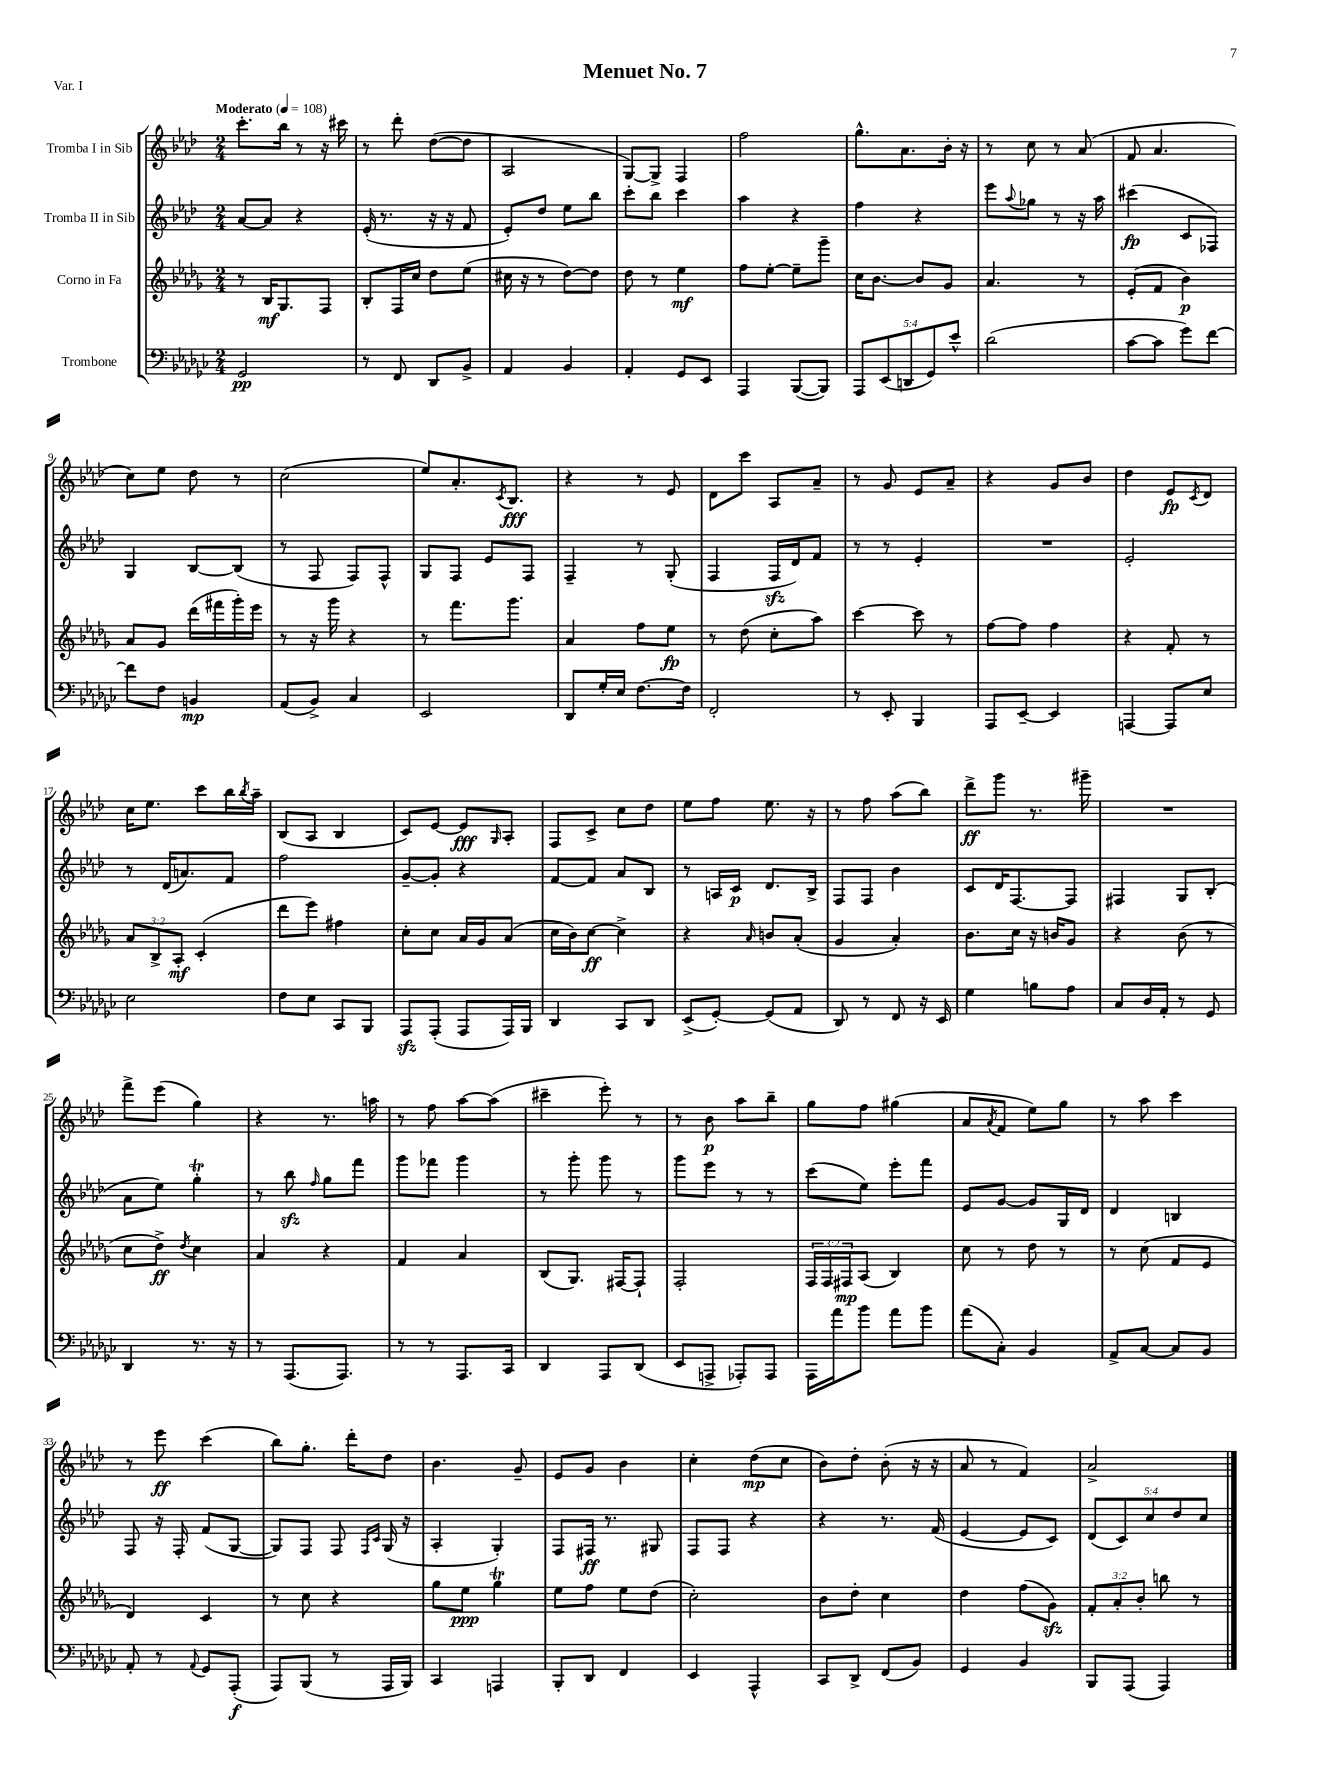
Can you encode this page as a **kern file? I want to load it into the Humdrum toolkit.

**kern	**dynam	**kern	**dynam	**kern	**dynam	**kern	**dynam
*part4	*part4	*part3	*part3	*part2	*part2	*part1	*part1
*staff4	*staff4	*staff3	*staff3	*staff2	*staff2	*staff1	*staff1
*I"Trombone	*	*I"Corno in Fa	*	*I"Tromba II in Sib	*	*I"Tromba I in Sib	*
*clefF4	*	*clefG2	*	*clefG2	*	*clefG2	*
*k[b-e-a-d-g-c-]	*	*k[b-e-a-d-g-]	*	*k[b-e-a-d-]	*	*k[b-e-a-d-]	*
*M2/4	*	*M2/4	*	*M2/4	*	*M2/4	*
*MM108	*	*MM108	*	*MM108	*	*MM108	*
=1	=1	=1	=1	=1	=1	=1	=1
!	!	!	!	!	!	!LO:TX:a:B:t=Moderato	!
2GG-/	pp	8r	.	[8a-/L	.	8.ccc'\L	.
.	.	16B-/KL	mf	8a-/J]	.	.	.
.	.	8.G-/	.	.	.	16bb-\Jk	.
.	.	.	.	4r	.	8r	.
.	.	8F/J	.	.	.	16r	.
.	.	.	.	.	.	16ccc#X\	.
=2	=2	=2	=2	=2	=2	=2	=2
8r	.	8B-'/L	.	(16e-'/	.	8r	.
.	.	.	.	8.r	.	.	.
8FF/	.	16F/L	.	.	.	8ddd-'\	.
.	.	16cc/JJ	.	.	.	.	.
8DD-/L	.	8dd-\L	.	16r	.	([8dd-\L	.
.	.	.	.	16r	.	.	.
8BB-^/J	.	(8ee-\J	.	8f/	.	8dd-\J]	.
=3	=3	=3	=3	=3	=3	=3	=3
4AA-/	.	16cc#X\	.	8e-'/L)	.	2A-/	.
.	.	16r	.	.	.	.	.
.	.	8r	.	8dd-/J	.	.	.
4BB-/	.	[8dd-\L)	.	8ee-\L	.	.	.
.	.	8dd-\J]	.	8bb-\J	.	.	.
=4	=4	=4	=4	=4	=4	=4	=4
4AA-'/	.	8dd-\	.	8ccc'\L	.	[8G/L)	.
.	.	8r	.	8bb-\J	.	8G^/J]	.
8GG-/L	.	4ee-\	mf	4ccc\	.	4F/	.
8EE-/J	.	.	.	.	.	.	.
=5	=5	=5	=5	=5	=5	=5	=5
4AAA-/	.	8ff\L	.	4aa-\	.	2ff\	.
.	.	[8ee-'\J	.	.	.	.	.
([8BBB-/L	.	8ee-~\L]	.	4r	.	.	.
8BBB-/J])	.	8ggg-~\J	.	.	.	.	.
=6	=6	=6	=6	=6	=6	=6	=6
10AAA-/L	.	16cc\KL	.	4ff\	.	8.gg^^\L	.
.	.	[8.b-\J	.	.	.	.	.
(10EE-/	.	.	.	.	.	.	.
.	.	.	.	.	.	8.a-\	.
10DDn/	.	.	.	.	.	.	.
.	.	8b-/L]	.	4r	.	.	.
10GG-/)	.	.	.	.	.	.	.
.	.	8g-/J	.	.	.	16b-'\Jk	.
10e-^^/J	.	.	.	.	.	.	.
.	.	.	.	.	.	16r	.
=7	=7	=7	=7	=7	=7	=7	=7
(2d-\	.	4.a-/	.	8eee-\L	.	8r	.
.	.	.	.	8qqaa-/	.	.	.
.	.	.	.	8gg-X\J	.	8cc\	.
.	.	.	.	8r	.	8r	.
.	.	8r	.	16r	.	(8a-/	.
.	.	.	.	16aa-\	.	.	.
=8	=8	=8	=8	=8	=8	=8	=8
[8c-\L	.	(8e-'/L	.	(4ccc#X\	fp	8f/	.
8c-\J]	.	8f/J	.	.	.	4.a-/	.
8g-\L)	.	4b-\)	p	8c/L	.	.	.
[8f\J	.	.	.	8F-X/J)	.	.	.
!!LO:LB:g=z
=9	=9	=9	=9	=9	=9	=9	=9
8f\L]	.	8a-/L	.	4G/	.	8cc\L)	.
8F\J	.	8g-/J	.	.	.	8ee-\J	.
4BBn/	mp	(16ddd-\LL	.	[8B-/L	.	8dd-\	.
.	.	16fff#X\	.	.	.	.	.
.	.	16ggg-'\)	.	(8B-/J]	.	8r	.
.	.	16eee-\JJ	.	.	.	.	.
=10	=10	=10	=10	=10	=10	=10	=10
(8AA-/L	.	8r	.	8r	.	(2cc\	.
8BB-^/J)	.	16r	.	8F/	.	.	.
.	.	16ggg-\	.	.	.	.	.
4C-/	.	4r	.	8F/L)	.	.	.
.	.	.	.	8F^^/J	.	.	.
=11	=11	=11	=11	=11	=11	=11	=11
2EE-/	.	8r	.	8G/L	.	8ee-/L)	.
.	.	8.fff\L	.	8F/J	.	8.a-'/	.
.	.	.	.	8e-/L	.	.	.
.	.	.	.	.	.	8qc/	.
.	.	8.ggg-\J	.	.	.	8.B-/J	fff
.	.	.	.	8F/J	.	.	.
=12	=12	=12	=12	=12	=12	=12	=12
8DD-/L	.	4a-/	.	4F~/	.	4r	.
16G-'/L	.	.	.	.	.	.	.
16E-/JJ	.	.	.	.	.	.	.
[8.F\L	.	8ff\L	.	8r	.	8r	.
.	.	8ee-\J	fp	(8G'/	.	8e-/	.
16F\Jk]	.	.	.	.	.	.	.
=13	=13	=13	=13	=13	=13	=13	=13
2FF'/	.	8r	.	4F/	.	8d-\L	.
.	.	(8dd-\	.	.	.	8ccc\J	.
.	.	8cc'\L	.	16Fzz/LL	.	8A-/L	.
.	.	.	.	16d-/J)	.	.	.
.	.	8aa-\J)	.	8f/J	.	8a-~/J	.
=14	=14	=14	=14	=14	=14	=14	=14
8r	.	[4ccc\	.	8r	.	8r	.
8EE-'/	.	.	.	8r	.	8g/	.
4BBB-/	.	8ccc\]	.	4e-'/	.	8e-/L	.
.	.	8r	.	.	.	8a-~/J	.
=15	=15	=15	=15	=15	=15	=15	=15
8AAA-/L	.	[8ff\L	.	2r	.	4r	.
[8EE-~/J	.	8ff\J]	.	.	.	.	.
4EE-/]	.	4ff\	.	.	.	8g/L	.
.	.	.	.	.	.	8b-/J	.
=16	=16	=16	=16	=16	=16	=16	=16
[4AAAn/	.	4r	.	2e-'/	.	4dd-\	.
8AAA/L]	.	8f'/	.	.	.	8e-/L	fp
.	.	.	.	.	.	8qc/	.
8E-/J	.	8r	.	.	.	8d-/J	.
!!LO:LB:g=z
=17	=17	=17	=17	=17	=17	=17	=17
2E-\	.	12a-/L	.	8r	.	16cc\KL	.
.	.	.	.	.	.	8.ee-\J	.
.	.	12B-^/	.	.	.	.	.
.	.	.	.	(16d-/KL	.	.	.
.	.	12A-'/J	mf	.	.	.	.
.	.	.	.	8.an/)	.	.	.
.	.	(4c'/	.	.	.	8ccc\L	.
.	.	.	.	8f/J	.	16bb-\L	.
.	.	.	.	.	.	8qbb-/	.
.	.	.	.	.	.	16aa-~\JJ	.
=18	=18	=18	=18	=18	=18	=18	=18
8F\L	.	8ddd-\L	.	2ff\	.	(8B-/L	.
8E-\J	.	8eee-\J)	.	.	.	8A-/J	.
8CC-/L	.	4ff#X\	.	.	.	4B-/	.
8BBB-/J	.	.	.	.	.	.	.
=19	=19	=19	=19	=19	=19	=19	=19
8AAA-zz/L	.	8cc'\L	.	[8g~/L	.	8c/L)	.
(8AAA-'/J	.	8cc\J	.	8g'/J]	.	[8e-/J	.
8AAA-/L	.	16a-/LL	.	4r	.	8e-/L]	fff
.	.	16g-/J	.	.	.	.	.
.	.	.	.	.	.	16qqG/	.
16AAA-/L)	.	(8a-/J	.	.	.	8A-'/J	.
16BBB-/JJ	.	.	.	.	.	.	.
=20	=20	=20	=20	=20	=20	=20	=20
4DD-/	.	16cc\LL	.	[8f/L	.	8F/L	.
.	.	16b-\J)	.	.	.	.	.
.	.	[8cc\J	ff	8f/J]	.	8c^/J	.
8CC-/L	.	4cc^\]	.	8a-/L	.	8cc\L	.
8DD-/J	.	.	.	8B-/J	.	8dd-\J	.
=21	=21	=21	=21	=21	=21	=21	=21
(8EE-^/L	.	4r	.	8r	.	8ee-\L	.
[8GG-'/J)	.	.	.	16An/LL	.	8ff\J	.
.	.	.	.	16c/JJ	p	.	.
.	.	16qqa-/	.	.	.	.	.
(8GG-/L]	.	8bn/L	.	8.d-/L	.	8.ee-\	.
8AA-/J	.	(8a-'/J	.	.	.	.	.
.	.	.	.	16B-^/Jk	.	16r	.
=22	=22	=22	=22	=22	=22	=22	=22
8DD-/)	.	4g-/	.	8F/L	.	8r	.
8r	.	.	.	8F/J	.	8ff\	.
8FF/	.	4a-'/)	.	4b-\	.	(8aa-\L	.
16r	.	.	.	.	.	8bb-\J)	.
16EE-/	.	.	.	.	.	.	.
=23	=23	=23	=23	=23	=23	=23	=23
4G-\	.	8.b-\L	.	8c/L	.	8ddd-^\L	ff
.	.	.	.	16d-/K	.	8ggg\J	.
.	.	16cc\Jk	.	[8.F/	.	.	.
8Bn\L	.	16r	.	.	.	8.r	.
.	.	16bn/KL	.	.	.	.	.
8A-\J	.	8g-/J	.	8F/J]	.	.	.
.	.	.	.	.	.	16ggg#X~\	.
=24	=24	=24	=24	=24	=24	=24	=24
8C-/L	.	4r	.	4F#X/	.	2r	.
16D-/L	.	.	.	.	.	.	.
16AA-'/JJ	.	.	.	.	.	.	.
8r	.	(8b-\	.	8G/L	.	.	.
8GG-/	.	8r	.	(8B-'/J	.	.	.
!!LO:LB:g=z
=25	=25	=25	=25	=25	=25	=25	=25
4DD-/	.	8cc\L	.	8a-\L	.	8fff^\L	.
.	.	8dd-^\J)	ff	8ee-\J)	.	(8eee-\J	.
.	.	8qdd-/	.	.	.	.	.
8.r	.	4cc\	.	4ggt'\	.	4gg\)	.
16r	.	.	.	.	.	.	.
=26	=26	=26	=26	=26	=26	=26	=26
8r	.	4a-/	.	8r	.	4r	.
(8.AAA-/L	.	.	.	8bb-zz\	.	.	.
.	.	.	.	16qqff/	.	.	.
.	.	4r	.	8gg\L	.	8.r	.
8.AAA-/J)	.	.	.	.	.	.	.
.	.	.	.	8fff\J	.	.	.
.	.	.	.	.	.	16aan\	.
=27	=27	=27	=27	=27	=27	=27	=27
8r	.	4f/	.	8ggg\L	.	8r	.
8r	.	.	.	8fff-X\J	.	8ff\	.
8.AAA-/L	.	4a-/	.	4ggg\	.	[8aa-\L	.
.	.	.	.	.	.	(8aa-\J]	.
16CC-/Jk	.	.	.	.	.	.	.
=28	=28	=28	=28	=28	=28	=28	=28
4DD-/	.	(8B-/L	.	8r	.	4ccc#X~\	.
.	.	8.G-/J)	.	8ggg'\	.	.	.
8AAA-/L	.	.	.	8ggg\	.	8eee-'\)	.
.	.	[16F#X/KL	.	.	.	.	.
(8DD-/J	.	8F#`/J]	.	8r	.	8r	.
=29	=29	=29	=29	=29	=29	=29	=29
8EE-/L	.	2F'/	.	8ggg\L	.	8r	.
8AAAn^/J	.	.	.	8eee-\J	.	8b-\	p
8AAA-X'/L)	.	.	.	8r	.	8aa-\L	.
8AAA-/J	.	.	.	8r	.	8bb-~\J	.
=30	=30	=30	=30	=30	=30	=30	=30
16AAA-\LL	.	24F/LL	.	(8ccc\L	.	8gg\L	.
.	.	24F/	.	.	.	.	.
16a-\J	.	.	.	.	.	.	.
.	.	24F#X/J	mp	.	.	.	.
8b-\J	.	(8A-/J	.	8ee-\J)	.	8ff\J	.
8a-\L	.	4B-/)	.	8eee-'\L	.	(4gg#X\	.
8b-\J	.	.	.	8fff\J	.	.	.
=31	=31	=31	=31	=31	=31	=31	=31
(8a-\L	.	8cc\	.	8e-/L	.	8a-/L	.
.	.	.	.	.	.	8qa-/	.
8C-'\J)	.	8r	.	[8g/J	.	8f/J	.
4BB-/	.	8dd-\	.	8g/L]	.	8ee-\L)	.
.	.	8r	.	16G/L	.	8gg\J	.
.	.	.	.	16d-/JJ	.	.	.
=32	=32	=32	=32	=32	=32	=32	=32
8AA-^/L	.	8r	.	4d-/	.	8r	.
[8C-/J	.	(8cc\	.	.	.	8aa-\	.
8C-/L]	.	8f/L	.	4Bn/	.	4ccc\	.
8BB-/J	.	8e-/J	.	.	.	.	.
!!LO:LB:g=z
=33	=33	=33	=33	=33	=33	=33	=33
8AA-'/	.	4d-/)	.	8F/	.	8r	.
8r	.	.	.	16r	.	8eee-\	ff
.	.	.	.	16F'/	.	.	.
8qqAA-/	.	.	.	.	.	.	.
8GG-/L	.	4c/	.	(8f/L	.	(4ccc\	.
(8AAA-'/J	f	.	.	[8G/J	.	.	.
=34	=34	=34	=34	=34	=34	=34	=34
8AAA-/L)	.	8r	.	8G/L])	.	8bb-\L)	.
(8BBB-/J	.	8cc\	.	8F/J	.	8.gg'\J	.
8r	.	4r	.	8F/	.	.	.
.	.	.	.	.	.	16ddd-'\KL	.
.	.	.	.	16qqF/LL	.	.	.
.	.	.	.	16qqc/JJ	.	.	.
16AAA-/LL	.	.	.	(16G/	.	8dd-\J	.
16BBB-/JJ)	.	.	.	16r	.	.	.
=35	=35	=35	=35	=35	=35	=35	=35
4CC-/	.	8gg-\L	.	4A-'/	.	4.b-\	.
.	.	8ee-\J	ppp	.	.	.	.
4AAAn/	.	4gg-T\	.	4G'/)	.	.	.
.	.	.	.	.	.	8g~/	.
=36	=36	=36	=36	=36	=36	=36	=36
8BBB-'/L	.	8ee-\L	.	8F/L	.	8e-/L	.
8DD-/J	.	8ff\J	.	16F#X/Jk	ff	8g/J	.
.	.	.	.	8.r	.	.	.
4FF/	.	8ee-\L	.	.	.	4b-\	.
.	.	(8dd-\J	.	8G#X/	.	.	.
=37	=37	=37	=37	=37	=37	=37	=37
4EE-/	.	2cc'\)	.	8F/L	.	4cc'\	.
.	.	.	.	8F/J	.	.	.
4AAA-^^/	.	.	.	4r	.	(8dd-\L	mp
.	.	.	.	.	.	8cc\J	.
=38	=38	=38	=38	=38	=38	=38	=38
8CC-/L	.	8b-\L	.	4r	.	8b-\L)	.
8DD-^/J	.	8dd-'\J	.	.	.	8dd-'\J	.
(8FF/L	.	4cc\	.	8.r	.	(8b-'\	.
8BB-/J)	.	.	.	.	.	16r	.
.	.	.	.	(16f/	.	16r	.
=39	=39	=39	=39	=39	=39	=39	=39
4GG-/	.	4dd-\	.	[4e-/	.	8a-/	.
.	.	.	.	.	.	8r	.
4BB-/	.	(8ff\L	.	8e-/L]	.	4f/)	.
.	.	8g-zz\J)	.	8c/J)	.	.	.
=40	=40	=40	=40	=40	=40	=40	=40
8BBB-/L	.	12f'/L	.	(10d-/L	.	2a-^/	.
.	.	12a-'/	.	.	.	.	.
.	.	.	.	10c/)	.	.	.
(8AAA-/J	.	.	.	.	.	.	.
.	.	12b-'/J	.	.	.	.	.
.	.	.	.	10cc/	.	.	.
4AAA-/)	.	8bbn\	.	.	.	.	.
.	.	.	.	10dd-/	.	.	.
.	.	8r	.	.	.	.	.
.	.	.	.	10cc/J	.	.	.
==	==	==	==	==	==	==	==
*-	*-	*-	*-	*-	*-	*-	*-
